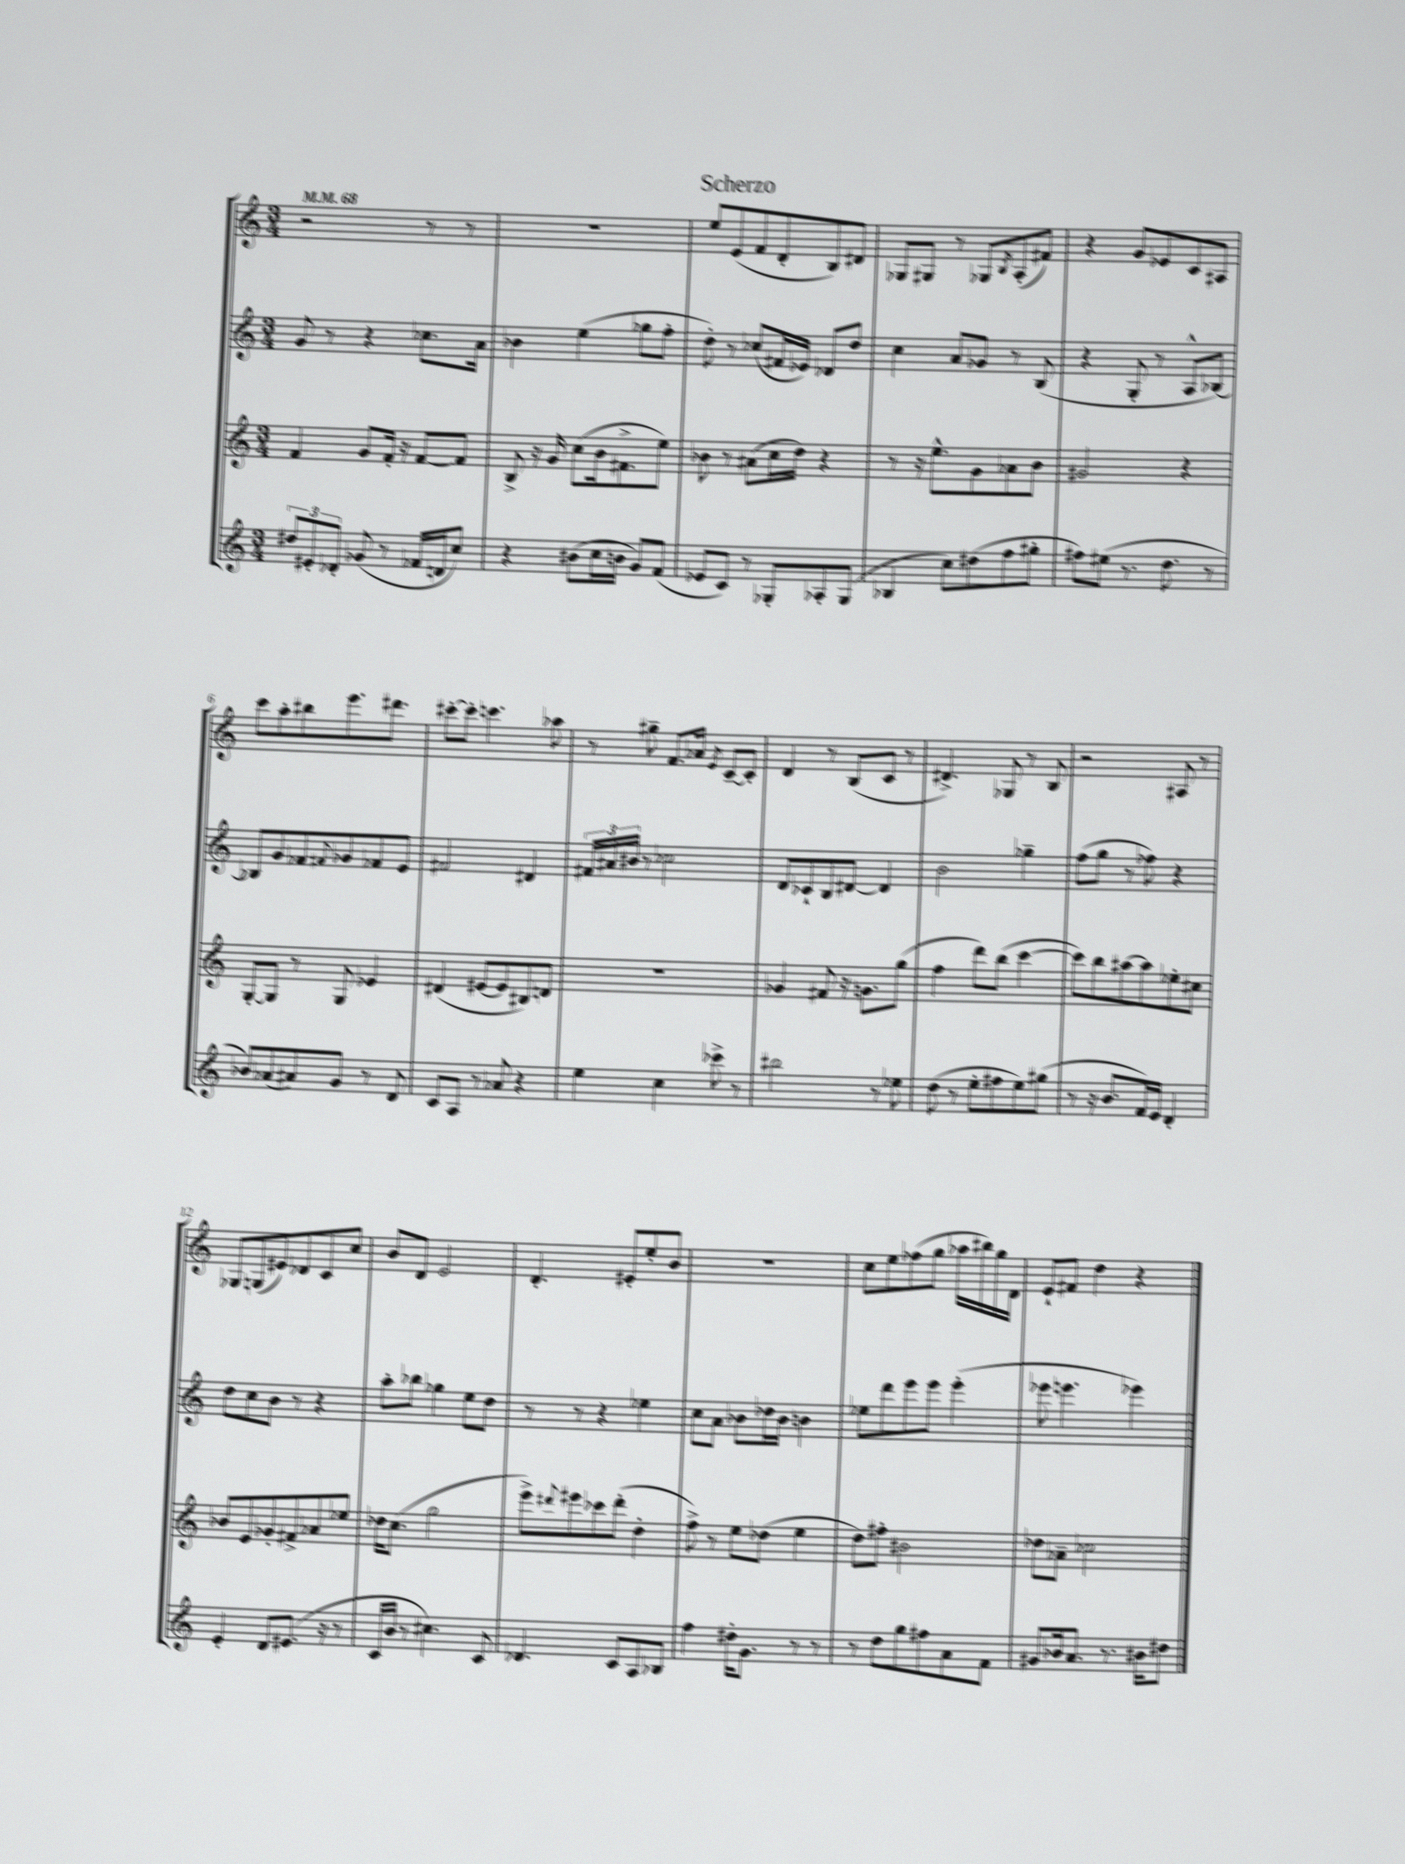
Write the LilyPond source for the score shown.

\header { title = "Scherzo" }
<<
\new StaffGroup <<
\new Staff = "s0" {
    \clef treble \key c \major \numericTimeSignature \time 3/4 \tempo 4 = 68
    r2 r8 r8 |
    R2. |
    e''8 e'8( f'8 d'8-. b8) dis'8 |
    ges8 gis8 r8 ges8 \acciaccatura { b8 } a8-.( fis'8) |
    r4 g'8 ees'8 c'8 ais8 |
    c'''8 a''8-. bis''8 e'''8. dis'''8. |
    cis'''8~-. cis'''8-. c'''4. aes''8 |
    r8 gis''8-- f'8. aes'16 \acciaccatura { e'8 } c'8~-- c'8-. |
    d'4 r8 b8( c'8 r8 |
    dis'4.->) ges8 r8 b8 |
    r2 ais8 r8 |
    ges8 g8( eis'8) des'8 c'8 c''8 |
    b'8 d'8 e'2 |
    d'4.-. eis'8-. e''8-. b'8 |
    R2. |
    c''8 e''8 fes''8( g''8 aes''16 bis''16) g''16 d'16 |
    e'8-! fis'8 d''4 r4 \bar "|." |
}
\new Staff = "s1" {
    \clef treble \key c \major \numericTimeSignature \time 3/4
    g'8 r8 r4 ces''8. a'16 |
    bes'4 e''4( ges''8 f''8-. |
    d''8-.) r8 ces''8( fis'16 ees'16) des'8 d''8 |
    c''4 a'8 ges'8 r8 b8( |
    r4 g8-. r8 a8-^ bes8~) |
    bes8 g'8 fes'8 \appoggiatura { fis'8 } ges'8 fes'8 e'8 |
    fis'2 dis'4 |
    \tuplet 3/2 { fis'16 ais'16 bis'16 } r8 ces''2 |
    d'8 ces'8-! b8 dis'8~ dis'4 |
    b'2 ges''4-- |
    f''8( g''8 r8 fes''8) r4 |
    d''8 c''8 b'8 r8 r4 |
    a''8-. bes''8 ges''4 e''8 d''8 |
    r8 r8 r4 ees''4 |
    c''8 a'8 bes'8 des''16 bes'16 b'4 |
    ees''8 d'''8 e'''8 e'''8 e'''4-.( |
    ees'''8 e'''4. ees'''4) \bar "|." |
}
\new Staff = "s2" {
    \clef treble \key c \major \numericTimeSignature \time 3/4
    f'4 g'8 f'16-. r16 f'8~ f'8 |
    b8-> r16 g'16 c''8( b'16 fis'8.-> e''8) |
    bes'8 r8 ais'8( c''16 d''16) r4 |
    r8 r16 e''8.-^ g'8 aes'8 b'8 |
    gis'2 r4 |
    g8~-. g8 r8 g8 ees'4 |
    dis'4( eis'8~ eis'8 bis8) d'8 |
    R2. |
    ges'4 fis'8 r16 g'8. g''8( |
    f''4 d'''8) b''8( c'''4~ |
    c'''8) b''8 ais''8~ ais''8 ees''8-. cis''8 |
    bes'8 e'8 ges'8-. fis'8-> aes'8 ees''8 |
    des''16 c''8.( g''2 |
    e'''8->) \appoggiatura { dis'''8 } eis'''8 ces'''8 dis'''8-.( d''4-. |
    f''8->) r8 e''8 des''8( e''4 |
    d''8) fis''8-. bis'2 |
    des''8 aes'8-- ces''2 \bar "|." |
}
\new Staff = "s3" {
    \clef treble \key c \major \numericTimeSignature \time 3/4
    \tuplet 3/2 { dis''8 eis'8-. des'8-. } ges'8( r8 fes'16 d'16 c''8) |
    r4 bis'8( c''16 b'16 g'8) f'8( |
    ees'8 c'8) r8 ges8-. aes8-. ges8( |
    bes4 c''8) dis''8( f''8 gis''8-. |
    fis''8) eis''8( r8. d''8. r8 |
    bes'8) aes'8( ais'8) g'8 r8 d'8 |
    c'8 a8 r8 aes'8 r4 |
    e''4 c''4 ces'''8-> r8 |
    bis''2 r8 ees''8 |
    d''8( r8 e''8-. fis''8 e''8) gis''8( |
    r8 r16 b'8. f'16) e'16 d'4-. |
    e'4-. d'8 eis'8.( r16 r8 |
    c'16 b'16 r8 cis''4.) c'8 |
    des'4. c'8 a8 bes8 |
    f''4 dis''16-. g'8. r8 r8 |
    r8 d''8 g''8 fis''8 a'8 f'8 |
    gis'8 bes'16 a'8. r8. bis'16 dis''8 \bar "|." |
}
>>
>>
